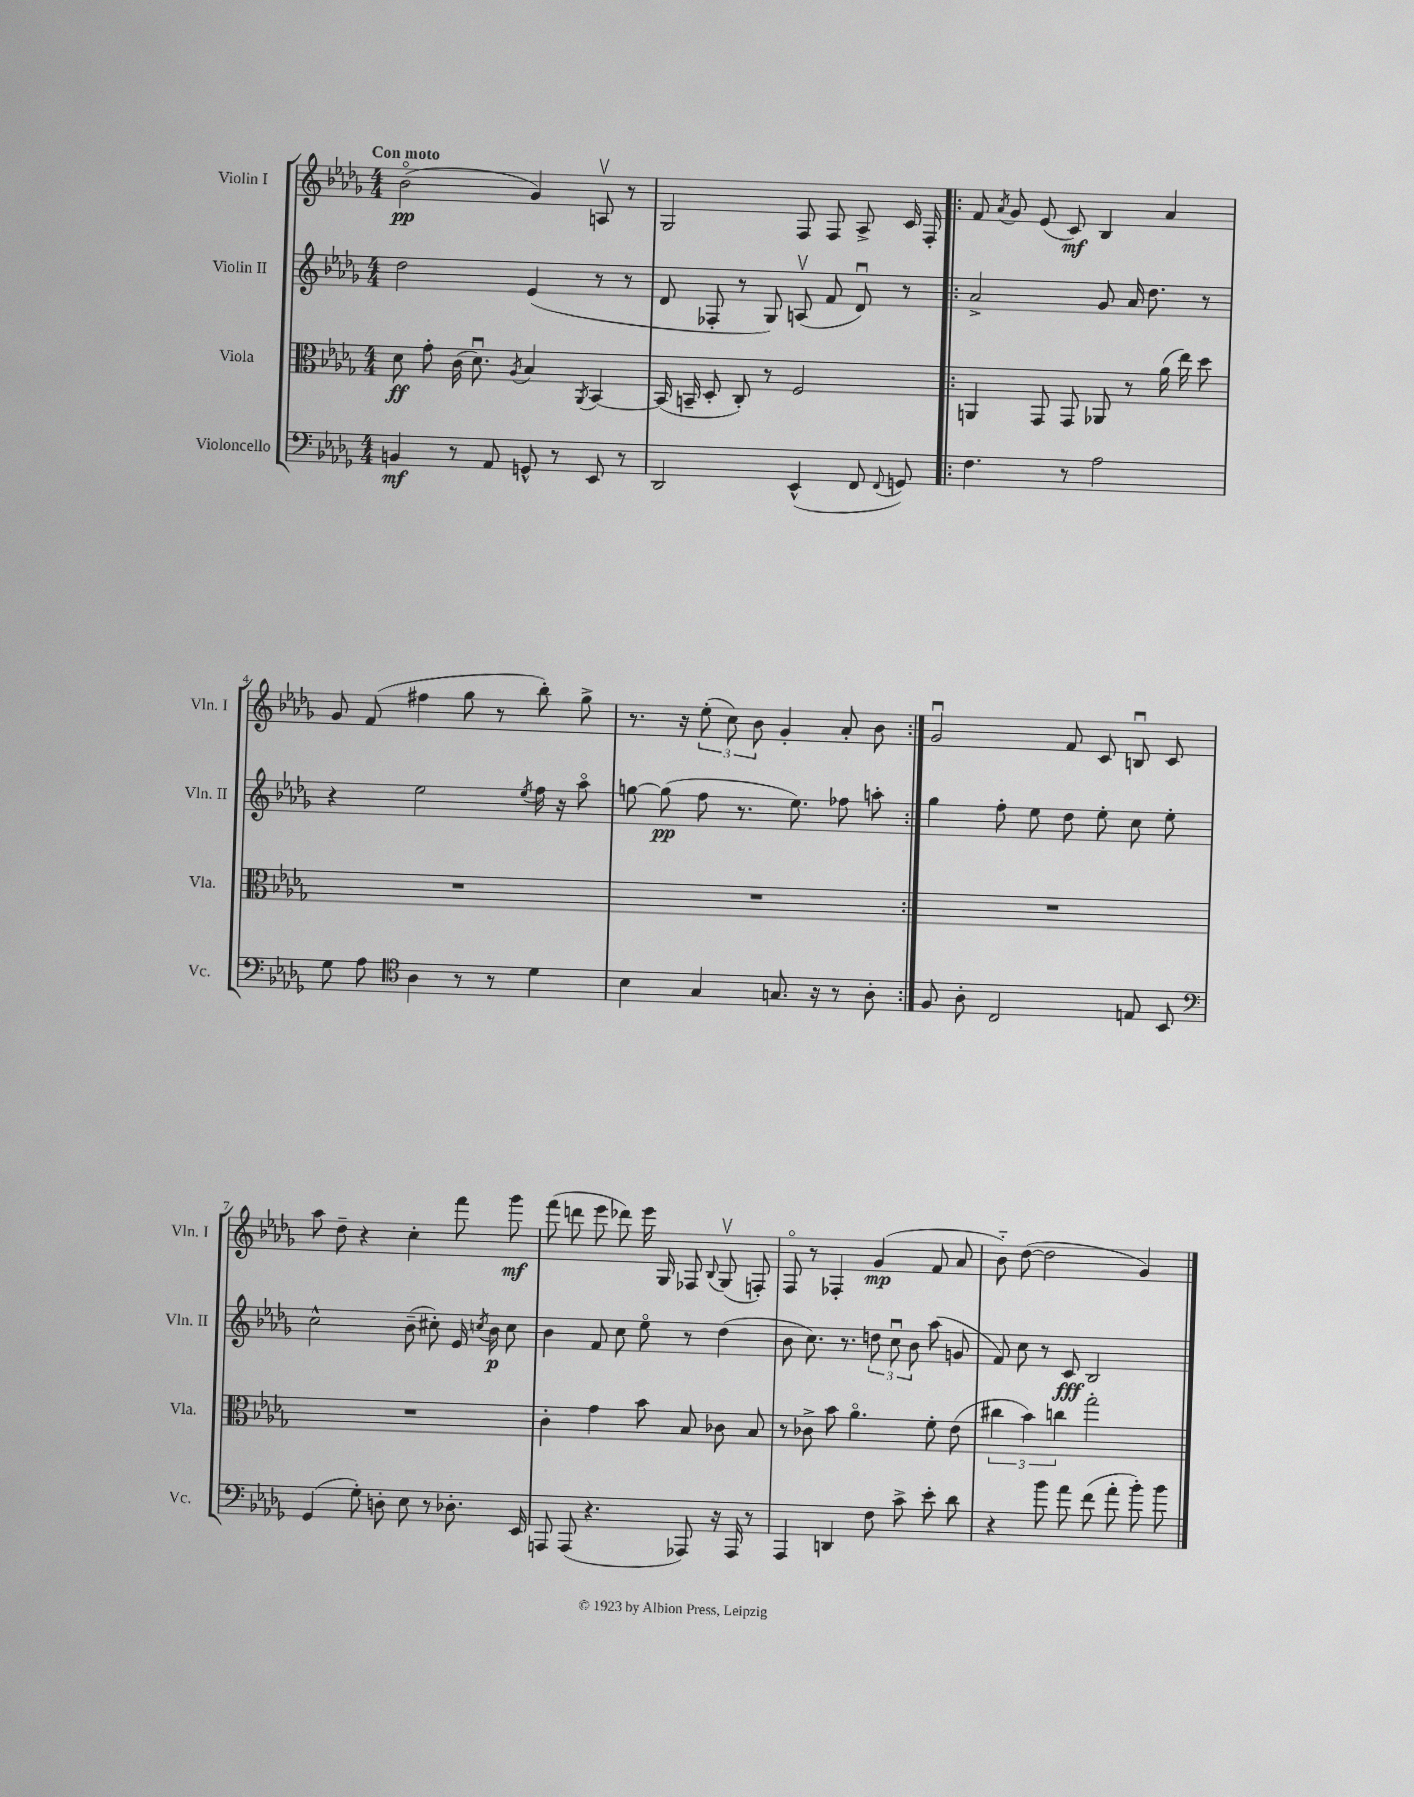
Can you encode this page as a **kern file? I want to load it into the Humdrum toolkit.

**kern	**dynam	**kern	**dynam	**kern	**dynam	**kern	**dynam
*part4	*part4	*part3	*part3	*part2	*part2	*part1	*part1
*staff4	*staff4	*staff3	*staff3	*staff2	*staff2	*staff1	*staff1
*I"Violoncello	*	*I"Viola	*	*I"Violin II	*	*I"Violin I	*
*I'Vc.	*	*I'Vla.	*	*I'Vln. II	*	*I'Vln. I	*
*clefF4	*	*clefC3	*	*clefG2	*	*clefG2	*
*k[b-e-a-d-g-]	*	*k[b-e-a-d-g-]	*	*k[b-e-a-d-g-]	*	*k[b-e-a-d-g-]	*
*M4/4	*	*M4/4	*	*M4/4	*	*M4/4	*
=1	=1	=1	=1	=1	=1	=1	=1
!	!	!	!	!	!	!LO:TX:a:B:t=Con moto	!
4BBn/	mf	8d-\	ff	2dd-\	.	(2b-\	pp
.	.	8g-'\	.	.	.	.	.
8r	.	(16c\	.	.	.	.	.
.	.	8.d-u\)	.	.	.	.	.
8AA-/	.	.	.	.	.	.	.
.	.	8qA-/	.	.	.	.	.
8GGn^^/	.	4B-/	.	(4e-/	.	4g-/)	.
8r	.	.	.	.	.	.	.
.	.	8qAA-/	.	.	.	.	.
8EE-/	.	[4BB-/	.	8r	.	8Anv/	.
8r	.	.	.	8r	.	8r	.
=2	=2	=2	=2	=2	=2	=2	=2
2DD-/	.	(16BB-/]	.	8d-/	.	2G-/	.
.	.	16BBn~/	.	.	.	.	.
.	.	8D-'/	.	8F-X'/	.	.	.
.	.	8C'/)	.	8r	.	.	.
.	.	8r	.	8G-/)	.	.	.
(4EE-^^/	.	2F/	.	(8Anv/	.	8F/	.
.	.	.	.	8f/	.	8F/	.
8FF/	.	.	.	8d-u/)	.	8A-^/	.
8qqFF/	.	.	.	.	.	.	.
8GGn/)	.	.	.	8r	.	16c/	.
.	.	.	.	.	.	16F'/	.
=3!|:	=3!|:	=3!|:	=3!|:	=3!|:	=3!|:	=3!|:	=3!|:
4.F\	.	4AAn/	.	2a-^/	.	8f/	.
.	.	.	.	.	.	8qa-/	.
.	.	.	.	.	.	8g-/	.
.	.	8GG-/	.	.	.	(8e-/	.
8r	.	8GG-/	.	.	.	8c/)	mf
2A-\	.	8AA-X/	.	8g-/	.	4B-/	.
.	.	8r	.	16a-/	.	.	.
.	.	.	.	8.dd-\	.	.	.
.	.	(16a-\	.	.	.	4a-/	.
.	.	16ee-\)	.	.	.	.	.
.	.	8dd-\	.	8r	.	.	.
!!LO:LB:g=z
=4	=4	=4	=4	=4	=4	=4	=4
8G-\	.	1r	.	4r	.	8g-/	.
8A-\	.	.	.	.	.	(8f/	.
*clefC4	*	*	*	*	*	*	*
4A-\	.	.	.	2ee-\	.	4ff#X\	.
8r	.	.	.	.	.	8gg-\	.
8r	.	.	.	.	.	8r	.
.	.	.	.	8qee-/	.	.	.
4d-\	.	.	.	16ff\	.	8bb-'\)	.
.	.	.	.	16r	.	.	.
.	.	.	.	8aa-\	.	8gg-^\	.
=5	=5	=5	=5	=5	=5	=5	=5
4B-\	.	1r	.	[8ggn\	.	8.r	.
.	.	.	.	(8gg\]	pp	.	.
.	.	.	.	.	.	16r	.
4G-/	.	.	.	8ff\	.	(12ee-'\	.
.	.	.	.	.	.	12cc\)	.
.	.	.	.	8.r	.	.	.
.	.	.	.	.	.	12b-\	.
8.Gn/	.	.	.	.	.	4g-'/	.
.	.	.	.	8.ee-\)	.	.	.
16r	.	.	.	.	.	.	.
8r	.	.	.	8ff-X\	.	8a-'/	.
8A-'\	.	.	.	8aan'\	.	8b-\	.
=6:|!	=6:|!	=6:|!	=6:|!	=6:|!	=6:|!	=6:|!	=6:|!
8F/	.	1r	.	4gg-\	.	2g-u/	.
8A-'\	.	.	.	.	.	.	.
2C/	.	.	.	8ff'\	.	.	.
.	.	.	.	8ee-\	.	.	.
.	.	.	.	8dd-\	.	8f/	.
.	.	.	.	8ee-'\	.	8c/	.
8En/	.	.	.	8cc\	.	8Bnu/	.
8BB-/	.	.	.	8ee-'\	.	8c/	.
!!LO:LB:g=z
=7	=7	=7	=7	=7	=7	=7	=7
*clefF4	*	*	*	*	*	*	*
(4GG-/	.	1r	.	2cc^^\	.	8aa-\	.
.	.	.	.	.	.	8dd-~\	.
8G-'\)	.	.	.	.	.	4r	.
8Dn'\	.	.	.	.	.	.	.
8E-\	.	.	.	(8b-~\	.	4cc'\	.
8r	.	.	.	8cc#X'\)	.	.	.
8.D-X'\	.	.	.	16e-/	.	8fff\	.
.	.	.	.	8qccn/	.	.	.
.	.	.	.	16b-\	p	.	.
.	.	.	.	8cc\	.	8ggg-\	mf
16EE-/	.	.	.	.	.	.	.
=8	=8	=8	=8	=8	=8	=8	=8
8AAAn/	.	4c'\	.	4b-\	.	(8fff\	.
(8AAA/	.	.	.	.	.	8dddn\	.
4.r	.	4g-\	.	8f/	.	8eee-\	.
.	.	.	.	8cc\	.	8ddd-X\)	.
.	.	8b-\	.	8ee-\	.	16eee-\	.
.	.	.	.	.	.	16G-/	.
8AAA-X/)	.	8B-/	.	8r	.	8F-X/	.
.	.	.	.	.	.	8qqB-/	.
16r	.	8c-X\	.	(4dd-\	.	(8G-v/	.
16AAA-/	.	.	.	.	.	.	.
8r	.	8B-/	.	.	.	8Fn'/)	.
=9	=9	=9	=9	=9	=9	=9	=9
4AAA-/	.	8r	.	8b-\	.	8F/	.
.	.	8c-X^\	.	8.cc\)	.	8r	.
4DDn/	.	8b-\	.	.	.	4F-X'/	.
.	.	.	.	8.r	.	.	.
.	.	4.a-\	.	.	.	.	.
8F\	.	.	.	12ddn\	.	(4g-/	mp
.	.	.	.	12ccu\	.	.	.
8c^\	.	.	.	.	.	.	.
.	.	.	.	12b-\	.	.	.
8e-'\	.	8f'\	.	(8aa-\	.	8f/	.
8d-\	.	(8e-\	.	8gn/	.	8a-/	.
=10	=10	=10	=10	=10	=10	=10	=10
4r	.	6cc#X\	.	8f/)	.	8b-\)	.
.	.	.	.	8cc\	.	([8dd-\	.
.	.	6b-\)	.	.	.	.	.
8b-\	.	.	.	8r	.	2dd-\]	.
.	.	6ccn\	.	.	.	.	.
8a-\	.	.	.	8c/	fff	.	.
(8f\	.	2gg-'\	.	2B-/	.	.	.
8a-'\	.	.	.	.	.	.	.
8b-'\)	.	.	.	.	.	4g-/)	.
8b-\	.	.	.	.	.	.	.
==	==	==	==	==	==	==	==
*-	*-	*-	*-	*-	*-	*-	*-
